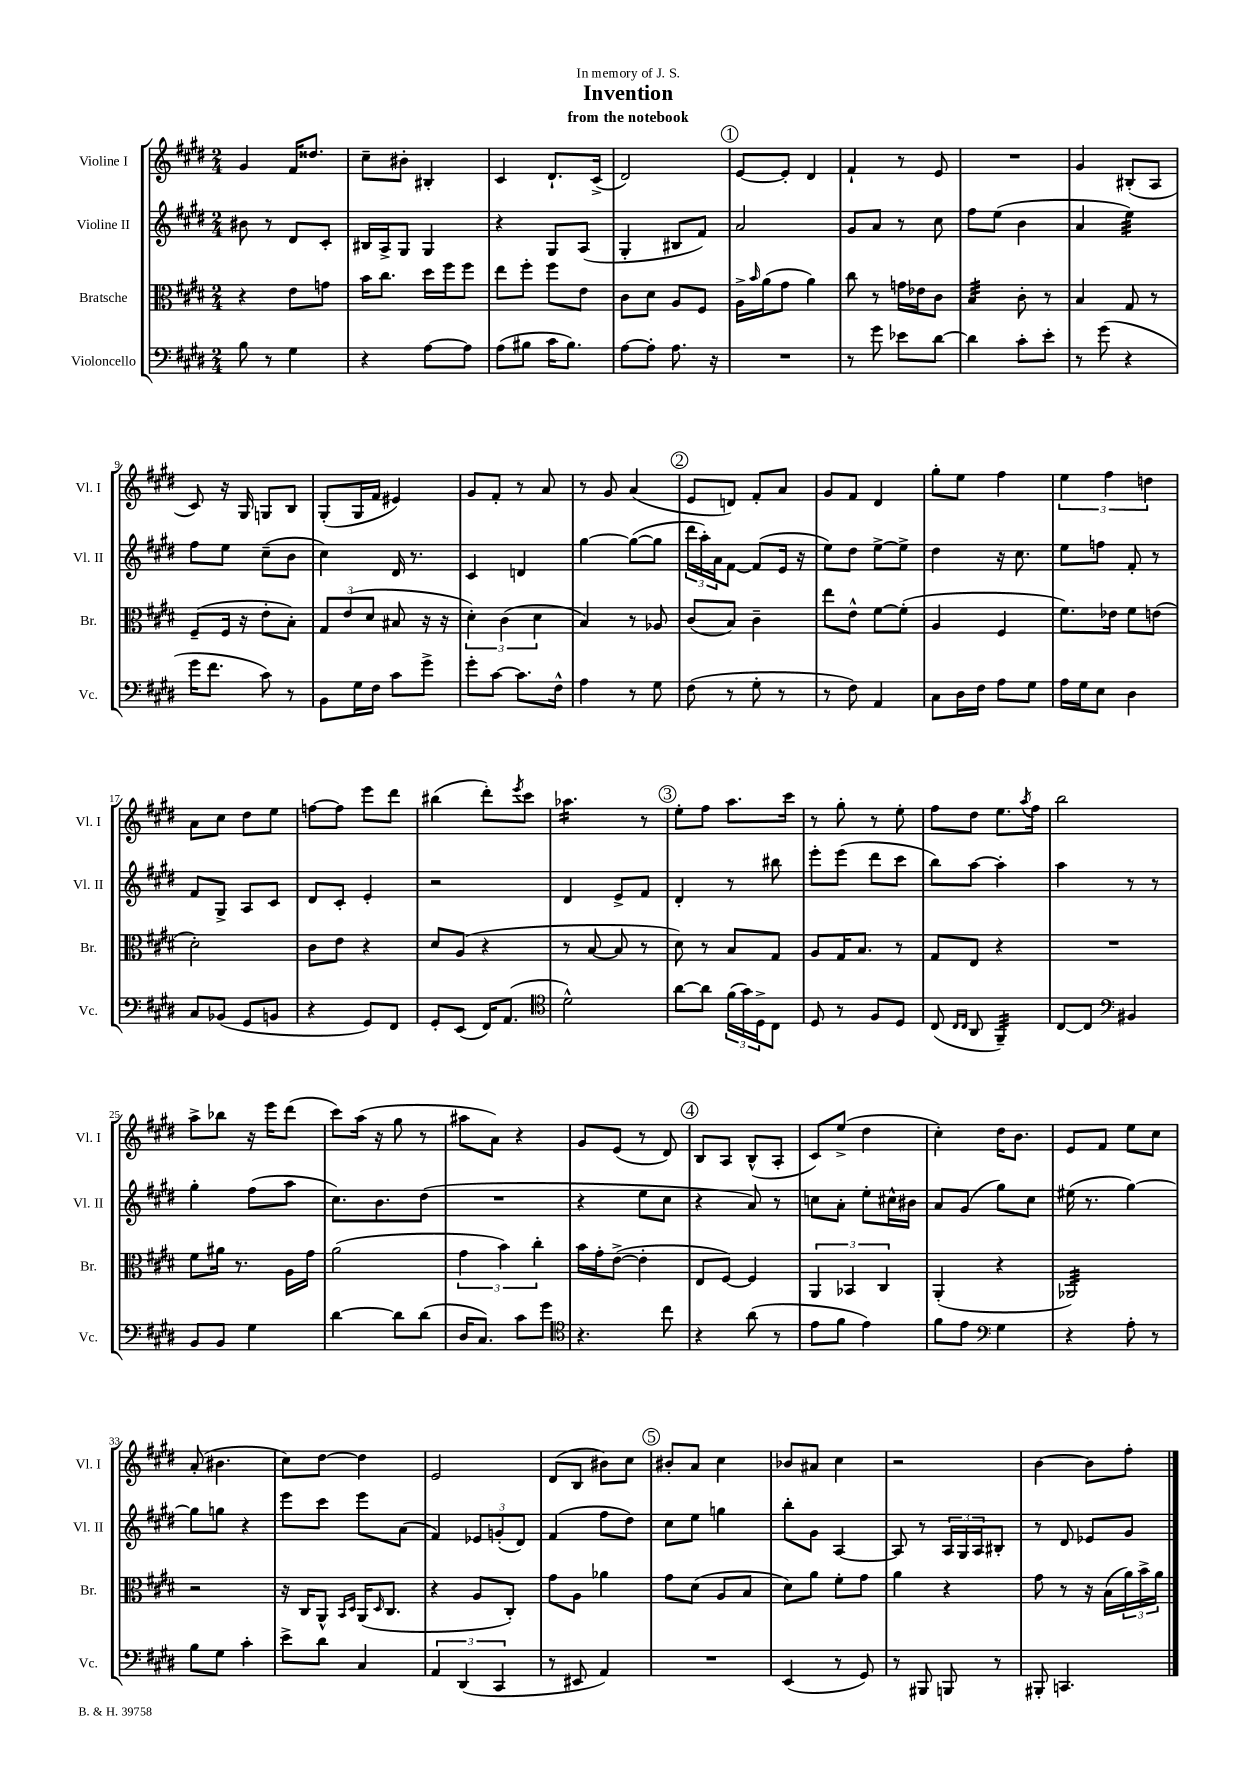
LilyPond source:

\header { title = "Invention" subtitle = "from the notebook" dedication = "In memory of J. S." }
<<
\new StaffGroup <<
\new Staff = "s0" \with { instrumentName = "Violine I" shortInstrumentName = "Vl. I" } {
    \clef treble \key e \major \numericTimeSignature \time 2/4
    gis'4 fis'16 disis''8. |
    cis''8-- bis'8-. bis4-. |
    cis'4 dis'8.-! cis'16->( |
    dis'2) |
    \mark \markup { \circle "1" } e'8~ e'8-. dis'4 |
    fis'4-! r8 e'8 |
    R2 |
    gis'4 bis8-.( a8 |
    cis'8) r16 gis16 g8 b8 |
    gis8-.( gis16 fis'16 eis'4) |
    gis'8 fis'8-. r8 a'8 |
    r8 gis'8 a'4( |
    \mark \markup { \circle "2" } e'8 d'8) fis'8-. a'8 |
    gis'8 fis'8 dis'4 |
    gis''8-. e''8 fis''4 |
    \tuplet 3/2 { e''4 fis''4 d''4 } |
    a'8 cis''8 dis''8 e''8 |
    f''8~ f''8 e'''8 dis'''8 |
    bis''4( dis'''8-.) \acciaccatura { e'''8 } cis'''8 |
    aes''4.:16 r8 |
    \mark \markup { \circle "3" } e''8-. fis''8 a''8. cis'''16 |
    r8 gis''8-. r8 e''8-. |
    fis''8 dis''8 e''8. \acciaccatura { a''8 } fis''16 |
    b''2 |
    a''8-> bes''8 r16 e'''16 dis'''8( |
    cis'''8) a''16( r16 gis''8 r8 |
    ais''8 a'8) r4 |
    gis'8 e'8( r8 dis'8) |
    \mark \markup { \circle "4" } b8 a8 b8-^( a8-. |
    cis'8) e''8->( dis''4 |
    cis''4-.) dis''16 b'8. |
    e'8 fis'8 e''8 cis''8 |
    a'8-.( bis'4. |
    cis''8) dis''8~ dis''4 |
    e'2 |
    dis'8( b8 bis'8) cis''8 |
    \mark \markup { \circle "5" } bis'8-. a'8 cis''4 |
    bes'8 ais'8 cis''4 |
    r2 |
    b'4~ b'8 fis''8-. \bar "|." |
}
\new Staff = "s1" \with { instrumentName = "Violine II" shortInstrumentName = "Vl. II" } {
    \clef treble \key e \major \numericTimeSignature \time 2/4
    bis'8 r8 dis'8 cis'8-. |
    bis16 a16-> gis8 gis4 |
    r4 gis8 a8( |
    gis4-. bis8 fis'8) |
    \mark \markup { \circle "1" } a'2 |
    gis'8 a'8 r8 cis''8 |
    fis''8 e''8( b'4 |
    a'4 e''4:32) |
    fis''8 e''8 cis''8--( b'8 |
    cis''4) dis'16 r8. |
    cis'4 d'4 |
    gis''4~ gis''8~( gis''8 |
    \mark \markup { \circle "2" } \tuplet 3/2 { dis'''16 a''16-.) a'16 } fis'8~ fis'8( e'16 r16 |
    e''8) dis''8 e''8~-> e''8-> |
    dis''4 r16 cis''8. |
    e''8 f''8 fis'8-. r8 |
    fis'8 gis8-> a8 cis'8 |
    dis'8 cis'8-. e'4-. |
    r2 |
    dis'4 e'8-> fis'8 |
    \mark \markup { \circle "3" } dis'4-. r8 bis''8 |
    e'''8-. e'''8( dis'''8 cis'''8 |
    b''8) a''8~ a''4-. |
    a''4 r8 r8 |
    gis''4-. fis''8( a''8 |
    cis''8.) b'8. dis''8( |
    R2 |
    r4 e''8 cis''8 |
    \mark \markup { \circle "4" } r4 a'8) r8 |
    c''8 a'8-. e''8-. cis''16-^ bis'16 |
    a'8 gis'8( gis''8) cis''8 |
    eis''16( r8. gis''4~) |
    gis''8 g''8 r4 |
    e'''8 cis'''8 e'''8 a'8( |
    fis'4) \tuplet 3/2 { ees'8 g'8-.( dis'8) } |
    fis'4( fis''8 dis''8) |
    \mark \markup { \circle "5" } cis''8 e''8 g''4 |
    b''8-. gis'8 a4~ |
    a8 r8 \tuplet 3/2 { a16 gis16 a16 } bis8-. |
    r8 dis'8 ees'8 gis'8 \bar "|." |
}
\new Staff = "s2" \with { instrumentName = "Bratsche" shortInstrumentName = "Br." } {
    \clef alto \key e \major \numericTimeSignature \time 2/4
    r4 e'8 g'8 |
    b'16 cis''8. dis''16 fis''16 fis''8 |
    e''8 fis''8-. fis''8 e'8 |
    cis'8 dis'8 a8 fis8 |
    \mark \markup { \circle "1" } a16-> \grace { b'16 } a'16( gis'8 a'4) |
    cis''8 r8 g'16 ees'16 cis'8 |
    b4:32 cis'8-. r8 |
    b4 gis8 r8 |
    fis8--( fis16 r16 e'8-. b8-.) |
    \tuplet 3/2 { gis8 e'8( dis'8 } bis8 r16 r16 |
    \tuplet 3/2 { dis'4-.) cis'4( dis'4 } |
    b4) r8 aes8 |
    \mark \markup { \circle "2" } cis'8( b8) cis'4-- |
    e''8 e'8-^ fis'8~ fis'8-.( |
    a4 fis4 |
    fis'8.) ees'16 fis'8 e'8( |
    dis'2-.) |
    cis'8 e'8 r4 |
    dis'8 a8( r4 |
    r8 b8~ b8 r8 |
    \mark \markup { \circle "3" } dis'8) r8 b8 gis8 |
    a8 gis16 b8. r8 |
    gis8 e8 r4 |
    R2 |
    fis'8 ais'16 r8. a16 gis'16 |
    a'2( |
    \tuplet 3/2 { gis'4 b'4) cis''4-. } |
    b'16 gis'16-. e'8~->( e'4-. |
    \mark \markup { \circle "4" } e8 fis8~) fis4 |
    \tuplet 3/2 { a,4 bes,4 cis4 } |
    a,4-.( r4 |
    aes,2:32) |
    r2 |
    r16 cis16 a,8-^ \grace { b,16 dis16 } a,16( \grace { dis16 } cis8. |
    r4 a8 cis8-.) |
    gis'8 a8 aes'4 |
    \mark \markup { \circle "5" } gis'8 dis'8( a8 b8 |
    dis'8) a'8 fis'8-. gis'8 |
    a'4 r4 |
    gis'8 r8 r16 b16( \tuplet 3/2 { a'16) b'16-> a'16 } \bar "|." |
}
\new Staff = "s3" \with { instrumentName = "Violoncello" shortInstrumentName = "Vc." } {
    \clef bass \key e \major \numericTimeSignature \time 2/4
    b8 r8 gis4 |
    r4 a8~ a8 |
    a8( bis8 cis'16 bis8.) |
    a8~ a8-. a8. r16 |
    \mark \markup { \circle "1" } R2 |
    r8 gis'8 ees'8 dis'8~ |
    dis'4 cis'8-. e'8-. |
    r8 gis'8( r4 |
    gis'16 fis'8. cis'8) r8 |
    b,8 gis16 fis16 cis'8 gis'8-> |
    gis'8-. cis'8~ cis'8. fis16-^ |
    a4 r8 gis8 |
    \mark \markup { \circle "2" } fis8( r8 gis8-. r8 |
    r8 fis8) a,4 |
    cis8 dis16 fis16 a8 gis8 |
    a16 gis16 e8 dis4 |
    cis8 bes,8( gis,8 b,8 |
    r4 gis,8) fis,8 |
    gis,8-. e,8( fis,16) a,8.( |
    \clef tenor dis'2-^) |
    \mark \markup { \circle "3" } a'8~ a'8 \tuplet 3/2 { fis'16( gis'16) dis16-> } cis8 |
    dis8 r8 fis8 dis8 |
    cis8( \grace { cis16 cis16 } a,8 fis,4:32--) |
    cis8~ cis8 \clef bass bis,4 |
    b,8 b,8 gis4 |
    dis'4~ dis'8 dis'8( |
    dis16 cis8.) cis'8 gis'8 |
    \clef tenor r4. cis''8 |
    \mark \markup { \circle "4" } r4 a'8( r8 |
    e'8 fis'8 e'4) |
    fis'8 e'8 \clef bass gis4 |
    r4 a8-. r8 |
    b8 gis8 cis'4-. |
    e'8-> dis'8 cis4 |
    \tuplet 3/2 { a,4 dis,4( cis,4 } |
    r8 eis,8 a,4) |
    \mark \markup { \circle "5" } R2 |
    e,4( r8 gis,8) |
    r8 bis,,8 b,,8 r8 |
    bis,,8-. c,4. \bar "|." |
}
>>
>>
